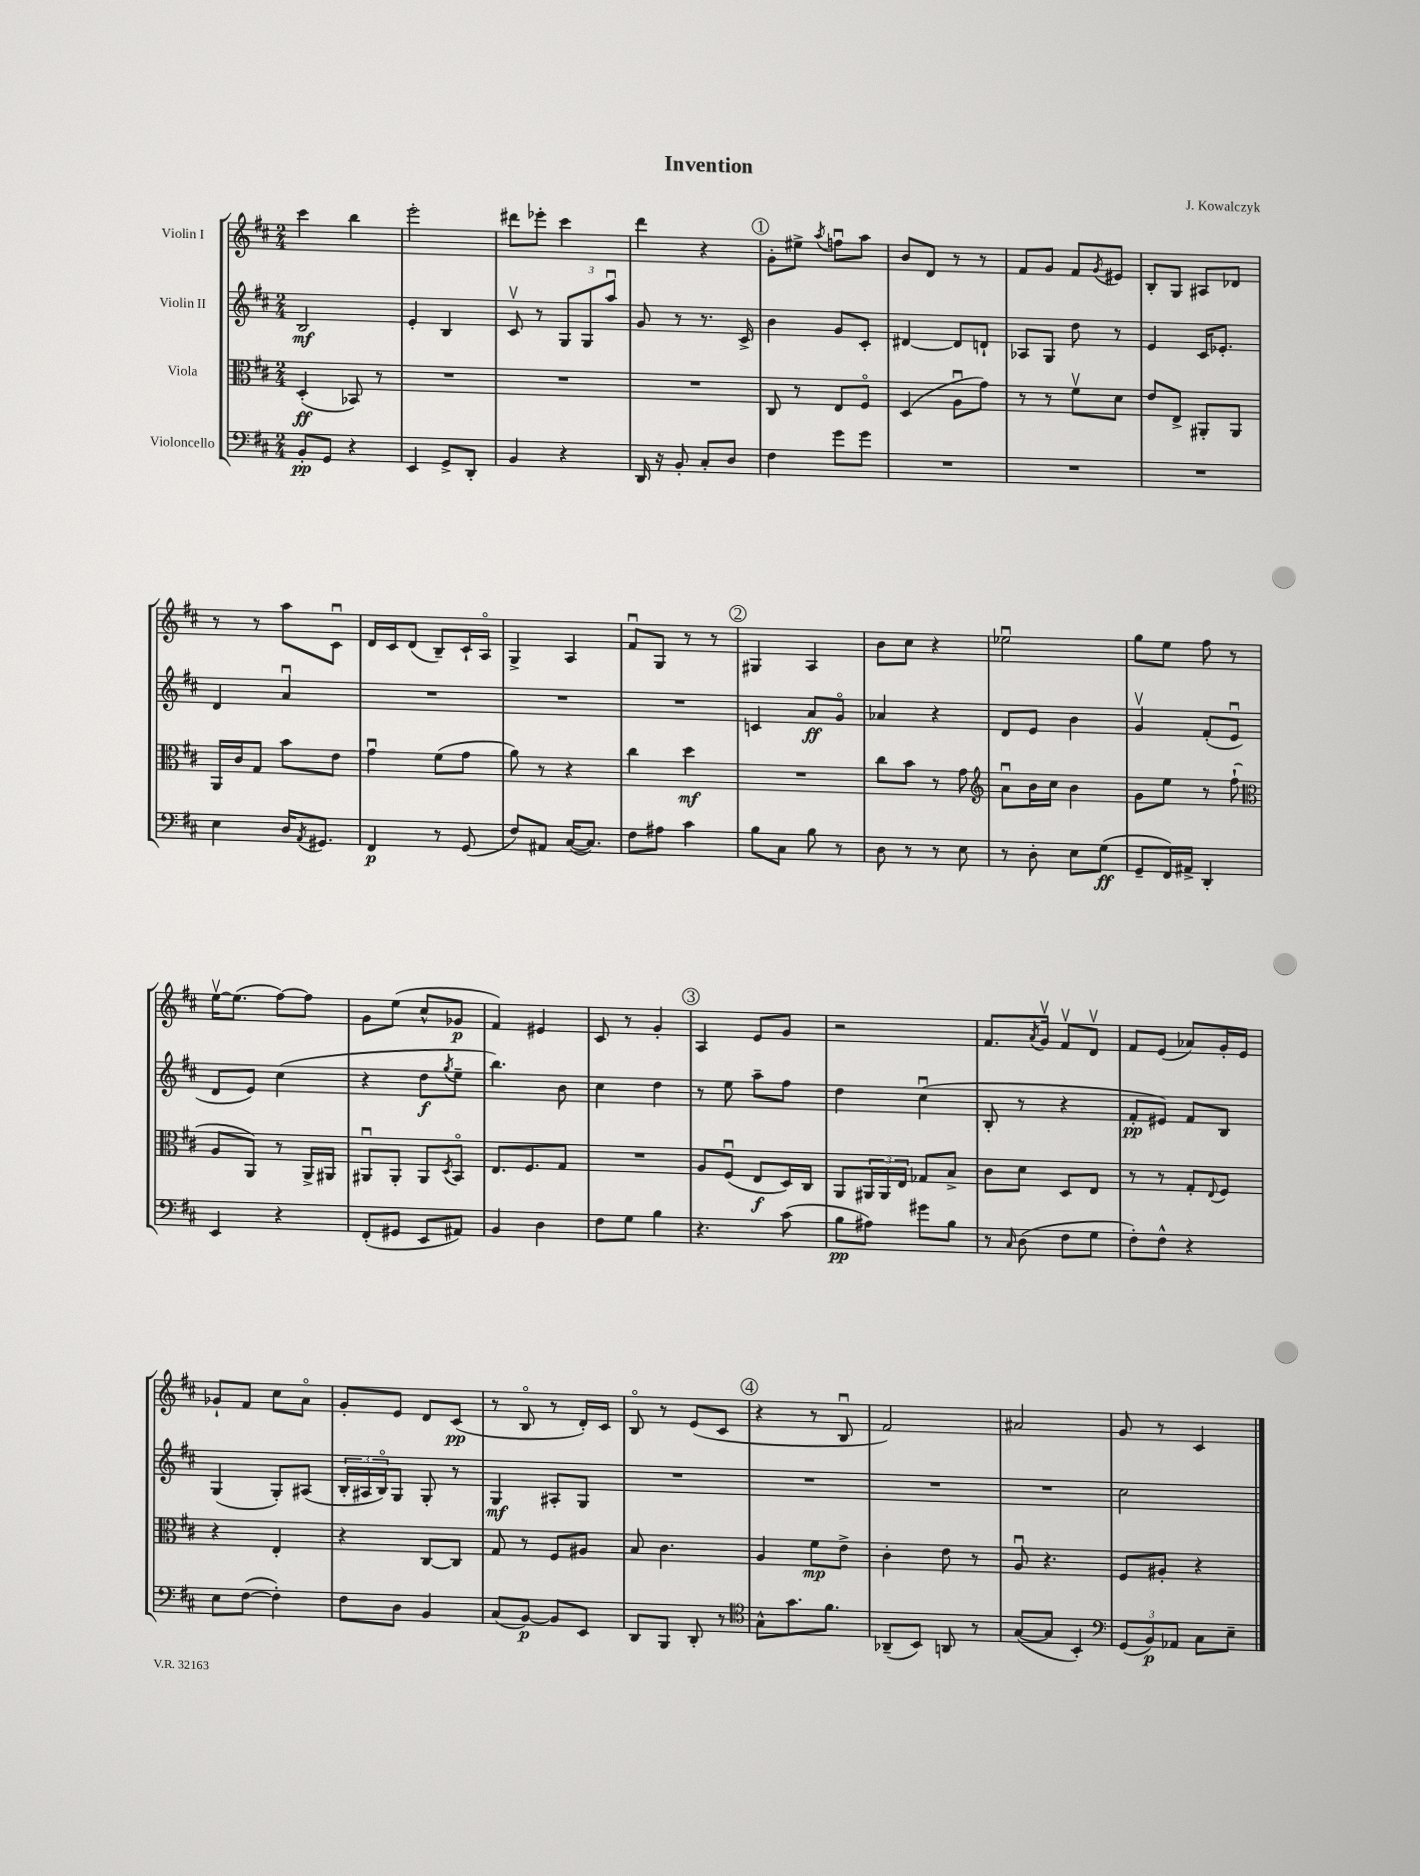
\header { title = "Invention" composer = "J. Kowalczyk" }
<<
\new StaffGroup <<
\new Staff = "s0" \with { instrumentName = "Violin I" } {
    \clef treble \key d \major \numericTimeSignature \time 2/4
    cis'''4 b''4 |
    e'''2-. |
    dis'''8 ees'''8-. cis'''4 |
    d'''4 r4 |
    \mark \markup { \circle "1" } g'8-. eis''8-> \acciaccatura { a''8 } f''8\downbow a''8 |
    b'8 d'8 r8 r8 |
    fis'8 g'8 fis'8 \acciaccatura { g'8 } eis'8 |
    b8-. g8 ais8 des'8 |
    r8 r8 a''8 cis'8\downbow |
    d'16 cis'16 d'8( b8--) cis'16-! a16\flageolet |
    g4-> a4 |
    fis'8\downbow g8 r8 r8 |
    \mark \markup { \circle "2" } gis4 a4 |
    b'8 cis''8 r4 |
    ees''2\downbow |
    g''8 e''8 fis''8 r8 |
    e''16~\upbow e''8.( fis''8~) fis''8 |
    g'8 e''8( cis''8-^ ges'8\p |
    fis'4) eis'4 |
    cis'8 r8 g'4-. |
    \mark \markup { \circle "3" } a4 e'8 g'8 |
    r2 |
    fis'8. \acciaccatura { a'8 } g'16\upbow fis'8\upbow d'8\upbow |
    fis'8 e'8( aes'8) g'16-. e'16 |
    ges'8-! fis'8 cis''8 a'8\flageolet |
    g'8-. e'8 d'8 cis'8\pp( |
    r8 b8\flageolet r8 d'16-.) cis'16 |
    b8\flageolet r8 e'8( cis'8 |
    \mark \markup { \circle "4" } r4 r8 b8\downbow |
    fis'2) |
    ais'2 |
    g'8 r8 cis'4 \bar "|." |
}
\new Staff = "s1" \with { instrumentName = "Violin II" } {
    \clef treble \key d \major \numericTimeSignature \time 2/4
    b2\mf |
    e'4-. b4 |
    cis'8\upbow r8 \tuplet 3/2 { g8 g8 a''8\downbow } |
    g'8 r8 r8. cis'16-> |
    \mark \markup { \circle "1" } b'4 g'8 cis'8-. |
    dis'4~ dis'8 d'8-! |
    aes8 g8 d''8 r8 |
    e'4 cis'16 ees'8.-. |
    d'4 a'4\downbow |
    R2 |
    R2 |
    R2 |
    \mark \markup { \circle "2" } c'4 a'8\ff g'8\flageolet |
    aes'4 r4 |
    d'8 e'8 b'4 |
    g'4\upbow fis'8-.( e'8\downbow |
    d'8 e'8) cis''4( |
    r4 d''8\f \acciaccatura { g''8 } e''8-- |
    b''4.) b'8 |
    cis''4 d''4 |
    \mark \markup { \circle "3" } r8 e''8 a''8-- fis''8 |
    d''4 cis''4\downbow( |
    b8-. r8 r4 |
    fis'8-.\pp eis'8) fis'8 b8 |
    g4( g8-.) ais8( |
    \tuplet 3/2 { b16-. ais16 b16\flageolet) } g8 g8-. r8 |
    g4\mf ais8-. g8 |
    R2 |
    \mark \markup { \circle "4" } R2 |
    R2 |
    R2 |
    cis''2 \bar "|." |
}
\new Staff = "s2" \with { instrumentName = "Viola" } {
    \clef alto \key d \major \numericTimeSignature \time 2/4
    d4-.\ff( bes,8) r8 |
    R2 |
    R2 |
    R2 |
    \mark \markup { \circle "1" } cis8 r8 e8 fis8\flageolet |
    d4( a8\downbow g'8) |
    r8 r8 fis'8\upbow d'8 |
    e'8 e8-> ais,8-. ais,8 |
    a,16 cis'16 g8 b'8 e'8 |
    g'4\downbow fis'8( g'8 |
    a'8) r8 r4 |
    cis''4 d''4\mf |
    \mark \markup { \circle "2" } R2 |
    cis''8 b'8 r8 g'8 |
    \clef treble a'8\downbow b'16 cis''16 b'4 |
    g'8 e''8 r8 fis''8-!( |
    \clef alto a8 a,8) r8 a,16-> ais,16 |
    ais,8\downbow ais,8-. ais,8 \acciaccatura { d8 } b,8\flageolet |
    e8. fis8. g8 |
    R2 |
    \mark \markup { \circle "3" } a8 fis8\downbow( e8\f d16) cis16 |
    a,8 \tuplet 3/2 { ais,16 ais,16 e16 } ges8 b8-> |
    cis'8 d'8 d8 e8 |
    r8 r8 g8-. \appoggiatura { e8 } fis8 |
    r4 e4-. |
    r4 cis8~ cis8 |
    g8 r8 fis8 ais8 |
    b8 cis'4. |
    \mark \markup { \circle "4" } a4 fis'8\mp e'8-> |
    cis'4-. e'8 r8 |
    a8\downbow r4. |
    fis8 ais8-. r4 \bar "|." |
}
\new Staff = "s3" \with { instrumentName = "Violoncello" } {
    \clef bass \key d \major \numericTimeSignature \time 2/4
    b,8-.\pp g,8 r4 |
    e,4 g,8-> d,8-. |
    b,4 r4 |
    d,16 r16 b,8-. cis8-. d8 |
    \mark \markup { \circle "1" } fis4 g'8 g'8 |
    R2 |
    R2 |
    R2 |
    e4 d16 \acciaccatura { a,8 } gis,8. |
    fis,4\p r8 g,8( |
    fis8) ais,8 cis16~( cis8.) |
    fis8 ais8 cis'4 |
    \mark \markup { \circle "2" } b8 cis8 b8 r8 |
    d8 r8 r8 e8 |
    r8 d8-. e8 g8\ff( |
    g,8-- fis,16) ais,16-> d,4-. |
    e,4 r4 |
    fis,8-.( gis,8 e,8 ais,8) |
    b,4 d4 |
    fis8 g8 b4 |
    \mark \markup { \circle "3" } r4. cis'8( |
    b8\pp ais8) gis'8 b8 |
    r8 \grace { cis16 } d8( fis8 g8 |
    fis8-.) fis8-^ r4 |
    e8 fis8~( fis4-.) |
    fis8 d8 b,4 |
    cis8( b,8~\p) b,8 e,8 |
    d,8 b,,8 d,8-. r8 |
    \mark \markup { \circle "4" } \clef tenor g8-^ g'8. fis'8. |
    aes,8--( b,8) a,8 r8 |
    g8~( g8 b,4-.) |
    \clef bass \tuplet 3/2 { g,8( b,8\p) aes,8 } cis8 e8-- \bar "|." |
}
>>
>>
\layout { \context { \Score \remove "Bar_number_engraver" } }
